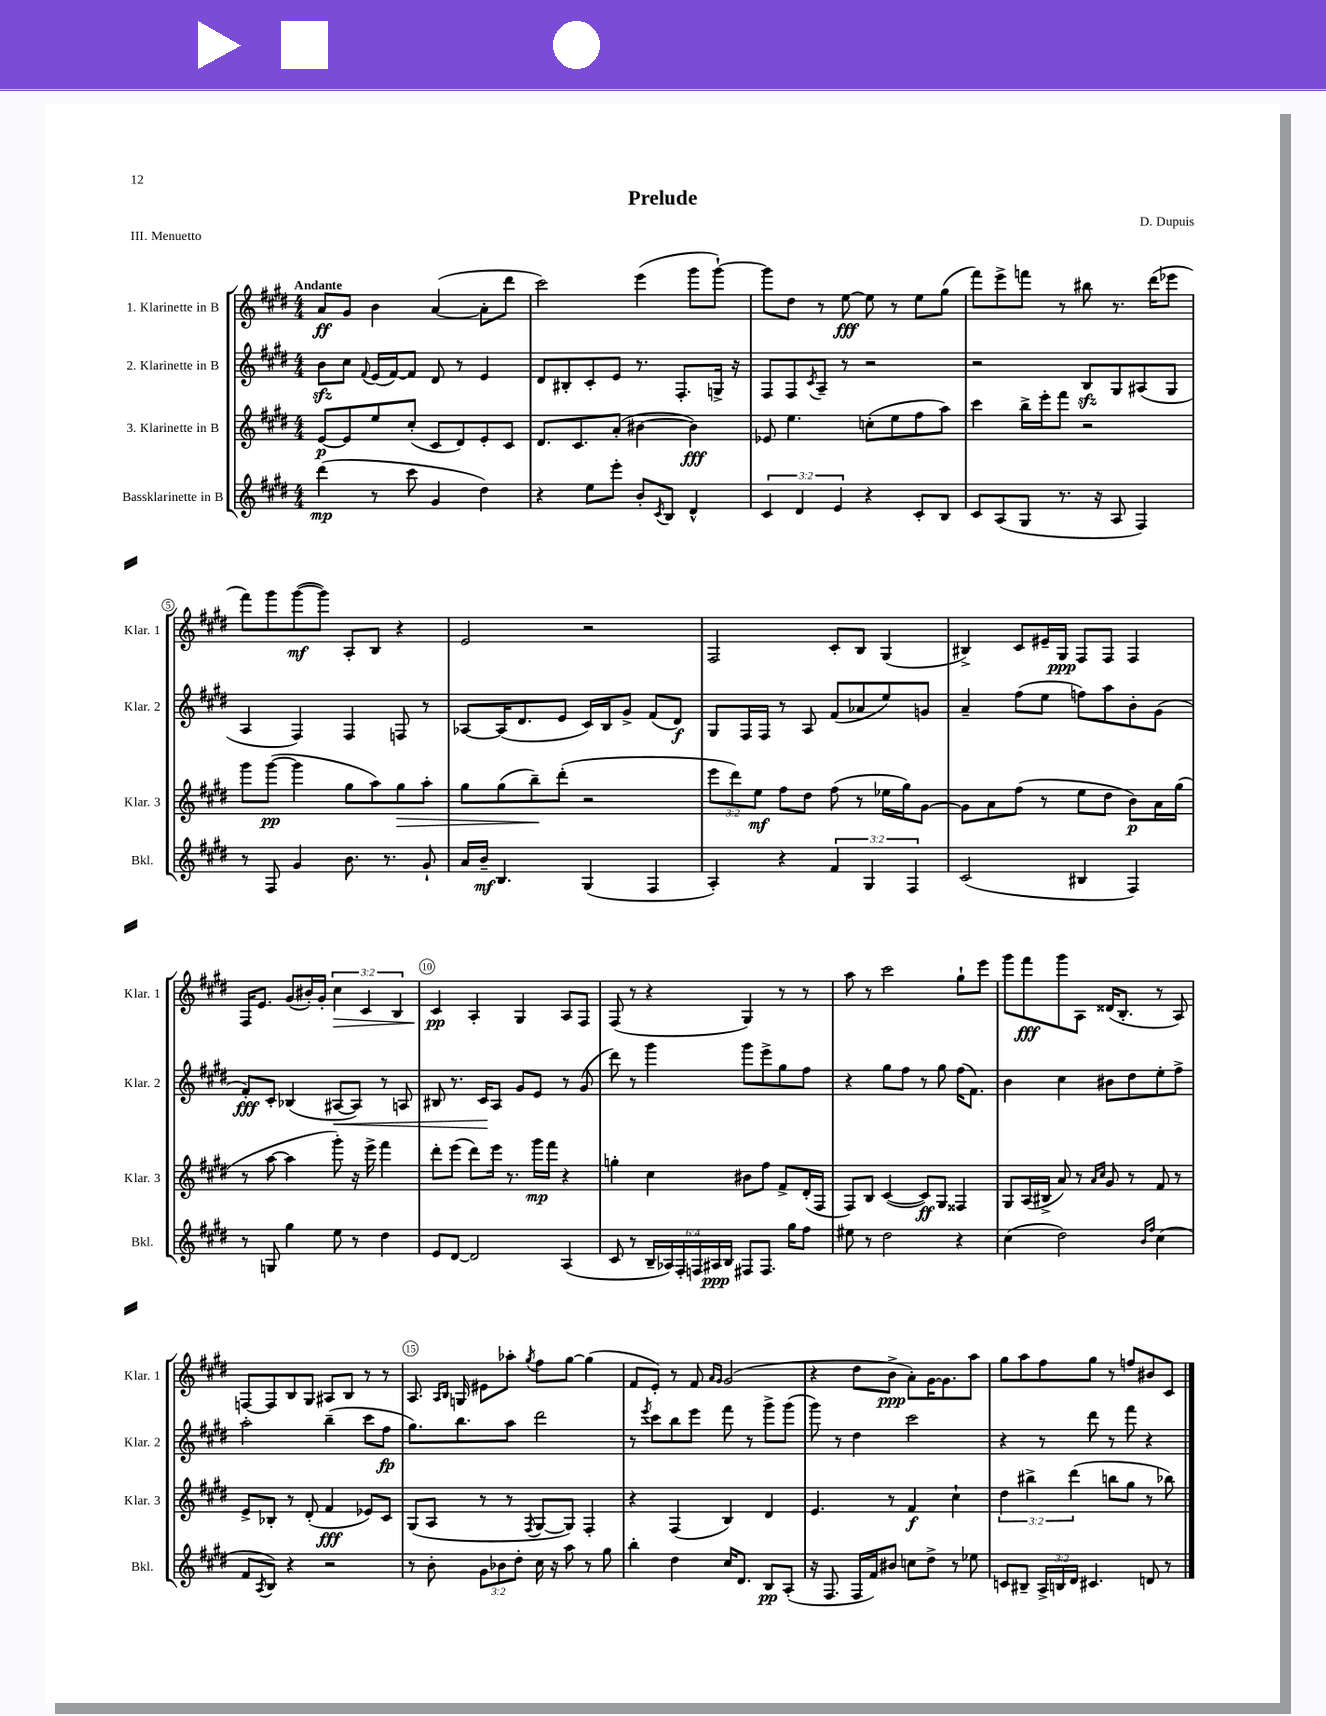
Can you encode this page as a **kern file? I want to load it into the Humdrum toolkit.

**kern	**kern	**kern	**kern
*staff4	*staff3	*staff2	*staff1
*clefG2	*clefG2	*clefG2	*clefG2
*k[f#c#g#d#]	*k[f#c#g#d#]	*k[f#c#g#d#]	*k[f#c#g#d#]
*M4/4	*M4/4	*M4/4	*M4/4
(4ddd#\	[8e/L	8b\L	8a/L
.	8e/]	8cc#\J	8g#/J
.	.	8qqf#/	.
8r	8ee/	(16e/LL	4b\
.	.	[16f#/J)	.
8ccc#\	(8cc#'/J	8f#/]J	.
4g#/	8c#/L	8d#/	([4a/
.	8d#/)	8r	.
4dd#\)	8e'/	4e/	8a'\]L
.	8c#/J	.	8ddd#\J
=	=	=	=
4r	8.d#/L	8d#/L	2ccc#\)
.	.	8B#'/	.
.	8.c#/	.	.
8ee\L	.	8c#'/	.
8eee'\J	(8a'/J	8e/J	.
8b'/L	[4b#\	8.r	(4eee\
8qc#/	.	.	.
8B/J	.	.	.
.	.	8.F#'/L	.
4d#^^/	4b#\])	.	8ggg#\L
.	.	16G^/Jk	[8ggg#`\J)
.	.	16r	.
=	=	=	=
6c#/	8e-/	8F#/L	8ggg#\]L
.	4.ee\	8F#/	8dd#\J
6d#/	.	.	.
.	.	8qc#/	.
.	.	8A~/J	8r
6e/	.	.	.
.	.	8r	[8ee\
4r	(8cc'\L	2r	8ee\]
.	8ee\	.	8r
8c#'/L	8ff#\	.	8ee\L
8B/J	8aa\J)	.	(8gg#\J
=	=	=	=
8c#/L	4ccc#\	2r	8fff#\L)
(8A/	.	.	8eee^\
8G#/J	16bb^\LL	.	8fff\J
.	16eee'\J	.	.
8.r	8fff#\J	.	8r
.	2r	8B/L	8bb#\
16r	.	.	.
8A/	.	8G#/	8.r
4F#/)	.	(8A#/	.
.	.	.	(16ddd#\LK
.	.	8G#/J	8eee-\J
=	=	=	=
8r	8ggg#\L	4A/	8fff#\L)
8F#/	([8ggg#\J	.	8ggg#\
4g#/	4ggg#\]	4F#/)	([8ggg#\
.	.	.	8ggg#\]J)
8.b\	8gg#\L	4F#/	8A'/L
.	8aa\)	.	8B/J
8.r	.	.	.
.	8gg#\	8F/	4r
8g#`/	8aa'\J	8r	.
=	=	=	=
16a/LL	8gg#\L	[8A-/L	2e/
16b~/JJ	.	.	.
4.B/	(8gg#\	(16A-/]K	.
.	.	8.d#/	.
.	8bb~\)	.	.
.	(8ddd#'\J	8e/J	.
(4G#/	2r	16c#/LL)	2r
.	.	16B/J	.
.	.	8g#^/J	.
4F#/	.	(8f#/L	.
.	.	8d#/J)	.
=	=	=	=
4A'/)	12eee\L	8G#/L	2F#/
.	12ddd#\)	.	.
.	.	16F#/L	.
.	12ee\J	.	.
.	.	16F#/JJ	.
4r	8ff#\L	8r	.
.	8dd#\J	8A/	.
6f#/	(8ff#\	(8f#/L	8c#'/L
.	8r	8a-/	8B/J
6G#/	.	.	.
.	16ee-\LL	8ee/)	(4G#/
.	16gg#\J)	.	.
6F#/	.	.	.
.	[8g#\J	8g/J	.
=	=	=	=
(2c#/	8g#\]L	4a~/	4B#^/)
.	8a\	.	.
.	(8ff#\J	(8ff#\L	8c#/L
.	8r	8ee\J	16e#~/L
.	.	.	16G#/JJ
4B#/	8ee\L	8ff\L)	8F#/L
.	8dd#\J	8aa\	8F#/J
4F#/)	8b\L)	8b'\	4F#/
.	16a\L	(8g#\J	.
.	(16gg#\JJ	.	.
=	=	=	=
8r	8r	8f#'/L)	16F#/LK
.	.	.	8.e/J
8G/	[8aa\	8c#'/J	.
4gg#\	4aa\]	(4B-/	(8g#/L
.	.	.	16b#'/L)
.	.	.	16g#'/JJ
8ee\	8ggg#'\)	[8A#/L	6cc#\
8r	16r	8A#/]J)	.
.	.	.	6c#/
.	16eee^\	.	.
4dd#\	4fff#\	8r	.
.	.	.	6B/
.	.	8A/	.
=	=	=	=
8e/L	8ddd#'\L	8B#/	4c#/
[8d#/J	(8eee\J	8.r	.
2d#/]	8ddd#\L)	.	4A'/
.	.	16c#/LK	.
.	16eee\Jk	8A/J	.
.	8.r	.	.
.	.	8g#/L	4G#/
.	16ggg#\LL	8e/J	.
.	16fff#\JJ	.	.
(4A/	4r	8r	8A/L
.	.	(8g#/	8F#/J
=	=	=	=
8c#/	4gg'\	8ddd#\)	(8F#/
8r	.	8r	8r
24B~/LL	4cc#\	4ggg#\	4r
24A-/)	.	.	.
24F#'/	.	.	.
24F/	.	.	.
24A#/	.	.	.
24B/JJ	.	.	.
8F#/L	8b#\L	8ggg#\L	4G#/)
8.F#/J	8ff#\J	8eee^\	.
.	8f#^/L	8gg#\	8r
16gg#\LK	.	.	.
8ff#\J	(16d#'/L	8ff#\J	8r
.	16F#/JJ	.	.
=	=	=	=
8ee#\	8F#/L)	4r	8aa\
8r	8B/J	.	8r
2dd#\	([4c#/	8gg#\L	2ccc#\
.	.	8ff#\J	.
.	8c#/]L)	8r	.
.	8G#/J	8gg#\	.
4r	4F##/	(16ff#\LK	8gg#`\L
.	.	8.f#\J)	.
.	.	.	8eee\J
=	=	=	=
(4cc#\	8G#/L	4b\	8ggg#\L
.	(16A/L	.	8fff#\
.	16B#^/JJ	.	.
2dd#\)	8a/)	4cc#\	8ggg#\
.	8r	.	8A\J
.	16qqa/LL	.	.
.	16qqcc#/JJ	.	.
.	8g#/	8b#\L	(16d##/LK
.	.	.	8.B'/J
.	8r	8dd#\	.
16qqb/LL	.	.	.
16qqff#/JJ	.	.	.
(4cc#\	8f#/	8ee'\	8r
.	8r	8ff#^\J	8A/)
=	=	=	=
8f#/L	8e^/L	2aa'\	[8F/L
8qA/	.	.	.
8B/J)	8B-'/J	.	8F/]
4r	8r	.	8B/
.	(8d#'/	.	8G#/J
2r	4f#/	(4bb~\	8A#/L
.	.	.	8B/J
.	8e-/L)	8ccc#\L	8r
.	8c#/J	8ff#\J	8r
=	=	=	=
8r	(8G#/L	8.gg#\L)	8.A/
8b'\	8A/J	.	.
.	.	.	16qqA/LL
.	.	.	16qqB/JJ
.	.	8.bb\	16G/
12g#\L	8r	.	8e#\L
12b-\	.	.	.
.	8r	8aa\J	8aa-'\J
12dd#'\J	.	.	.
.	8qF#/	.	8qgg#/
16cc#\	[8G#/L	2ddd#\	8ff#\L
16r	.	.	.
8aa\	8G#/]J)	.	[8gg#\J
8r	4F#'/	.	(4gg#\]
8gg#\	.	.	.
=	=	=	=
4bb'\	4r	8r	8f#/L
.	.	8qeee/	.
.	.	8ccc#\L	8e'/J)
4dd#\	(4F#/	8bb\	8r
.	.	8eee\J	8f#/
.	.	.	16qqa/LL
.	.	.	16qqg#/JJ
16cc#/LK	4B/)	8fff#\	(2g#/
8.d#/J	.	.	.
.	.	8r	.
8B/L	4d#/	8ggg#^\L	.
(8A'/J	.	(8ggg#\J	.
=	=	=	=
16r	4.e/	8ggg#\)	4r
8.F#/	.	.	.
.	.	8r	.
16F#/LL	.	4dd#\	8dd#\L
16f#/J)	.	.	.
8b#/J	8r	.	8b^\J
8cc\L	4f#/	2ccc#\	8a'\L)
8dd#^\J	.	.	[16g#\K
.	.	.	8.g#\]
8r	4cc#`\	.	.
8ee-\	.	.	8aa\J
=	=	=	=
8c/L	6dd#\	4r	8gg#\L
8B#~/J	.	.	8aa\
.	6bb#^\	.	.
24A^/LL	.	8r	8ff#\
24B/	.	.	.
24d#/JJ	(6ddd#\	.	.
4.c#/	.	8ddd#\	8gg#\J
.	8bb\L	8r	8r
.	8gg#\J	8fff#\	8ff/L
8d/	8r	4r	8b#/
8r	8bb-\)	.	8c#/J
==	==	==	==
*-	*-	*-	*-
